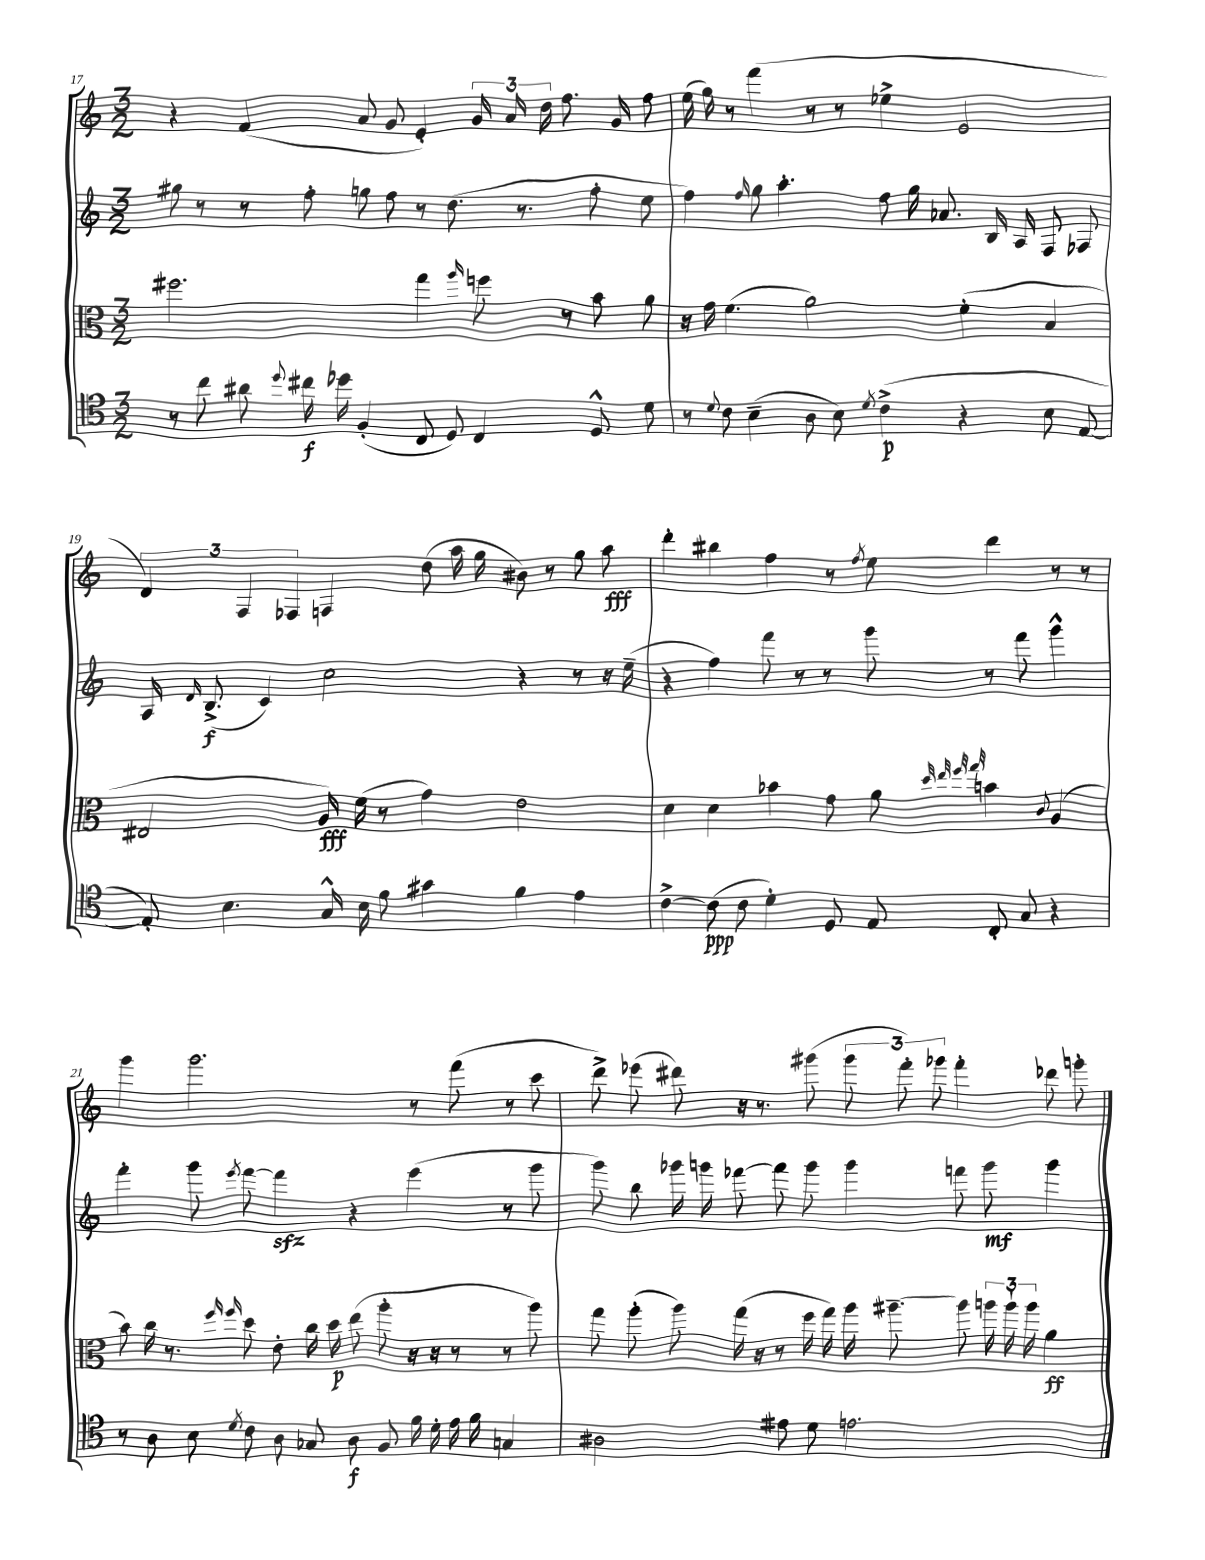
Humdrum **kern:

**kern	**dynam	**kern	**dynam	**kern	**dynam	**kern	**dynam
*part4	*part4	*part3	*part3	*part2	*part2	*part1	*part1
*staff4	*staff4	*staff3	*staff3	*staff2	*staff2	*staff1	*staff1
*clefC4	*	*clefC3	*	*clefG2	*	*clefG2	*
*k[]	*	*k[]	*	*k[]	*	*k[]	*
*M3/2	*	*M3/2	*	*M3/2	*	*M3/2	*
=17	=17	=17	=17	=17	=17	=17	=17
8r	.	2.ff#X\	.	8gg#X\	.	4r	.
8cc\	.	.	.	8r	.	.	.
8a#X\	.	.	.	8r	.	(4f/	.
8qqdd/	.	.	.	.	.	.	.
16cc#X\	f	.	.	8ff'\	.	.	.
16dd-X\	.	.	.	.	.	.	.
(4F'/	.	.	.	8ggn\	.	8a/	.
.	.	.	.	8ff\	.	8g/	.
8C/	.	4gg\	.	8r	.	4e'/)	.
8D/)	.	.	.	(8.dd\	.	.	.
.	.	16qqaa/	.	.	.	.	.
4C/	.	8ffn\	.	.	.	24g/	.
.	.	.	.	.	.	24a/	.
.	.	.	.	8.r	.	.	.
.	.	.	.	.	.	24dd\	.
.	.	8r	.	.	.	8.ff\	.
8D^^/	.	8b\	.	8ff'\	.	.	.
.	.	.	.	.	.	16g/	.
8d\	.	8a\	.	8ee\	.	8ff\	.
=18	=18	=18	=18	=18	=18	=18	=18
8r	.	16r	.	4ff\)	.	(16ee\	.
.	.	16g\	.	.	.	16gg\)	.
8qqd/	.	.	.	.	.	.	.
8c\	.	(4.f\	.	.	.	8r	.
.	.	.	.	16qqff/	.	.	.
(4B~\	.	.	.	8gg\	.	(4fff\	.
.	.	.	.	4.aa'\	.	.	.
8A\	.	2a\)	.	.	.	8r	.
8B\)	.	.	.	.	.	8r	.
8qd/	.	.	.	.	.	.	.
(4c^\	p	.	.	8ff\	.	4ee-X^\	.
.	.	.	.	16gg\	.	.	.
.	.	.	.	8.a-X/	.	.	.
4r	.	(4f'\	.	.	.	2e/	.
.	.	.	.	16B/	.	.	.
.	.	.	.	16A/	.	.	.
8B\	.	4B/	.	8F/	.	.	.
[8E/	.	.	.	8F-X/	.	.	.
!!LO:LB:g=z
=19	=19	=19	=19	=19	=19	=19	=19
8E'/])	.	2E#X/	.	16A/	.	6d/)	.
.	.	.	.	16qqd/	.	.	.
.	.	.	.	(8.B^/	f	.	.
4.B\	.	.	.	.	.	.	.
.	.	.	.	.	.	6F/	.
.	.	.	.	4c/)	.	.	.
.	.	.	.	.	.	6F-X/	.
16G^^/	.	16A/)	fff	2cc\	.	4Fn/	.
16B\	.	(16f\	.	.	.	.	.
8f\	.	8r	.	.	.	.	.
4g#X\	.	4g\)	.	.	.	(8dd\	.
.	.	.	.	.	.	16aa\	.
.	.	.	.	.	.	16gg\	.
4f\	.	2e\	.	4r	.	8b#X\)	.
.	.	.	.	.	.	8r	.
4e\	.	.	.	8r	.	8gg\	.
.	.	.	.	16r	.	8aa\	fff
.	.	.	.	(16ee~\	.	.	.
=20	=20	=20	=20	=20	=20	=20	=20
[4c^\	.	4d\	.	4r	.	4ddd'\	.
(8c\]	ppp	4d\	.	4ff\)	.	4bb#X\	.
8c\	.	.	.	.	.	.	.
4d'\)	.	4b-X\	.	8fff\	.	4ff\	.
.	.	.	.	8r	.	.	.
8D/	.	8g\	.	8r	.	8r	.
.	.	.	.	.	.	8qff/	.
8E/	.	8a\	.	8ggg\	.	8ee\	.
.	.	32qqdd/	.	.	.	.	.
.	.	32qqee/	.	.	.	.	.
.	.	32qqff/	.	.	.	.	.
.	.	32qqgg/	.	.	.	.	.
8C'/	.	4bn\	.	8r	.	4ddd\	.
8G/	.	.	.	8fff\	.	.	.
.	.	8qqc/	.	.	.	.	.
4r	.	(4A/	.	4ggg^^\	.	8r	.
.	.	.	.	.	.	8r	.
!!LO:LB:g=z
=21	=21	=21	=21	=21	=21	=21	=21
8r	.	8b\)	.	4fff'\	.	4ggg\	.
8A\	.	16cc\	.	.	.	.	.
.	.	8.r	.	.	.	.	.
8B\	.	.	.	8ggg\	.	2.ggg\	.
.	.	16qqff/	.	.	.	.	.
8qd/	.	16qqff/	.	8qeee/	.	.	.
8c\	.	8dd\	.	[8fff\	.	.	.
8A\	.	8e'\	.	4fffzz\]	.	.	.
8G-X/	.	16cc\	.	.	.	.	.
.	.	16dd\	p	.	.	.	.
8A\	f	(8ee\	.	4r	.	.	.
8F/	.	8aa'\	.	.	.	.	.
16f\	.	16r	.	(4eee\	.	8r	.
16d'\	.	16r	.	.	.	.	.
16e\	.	8r	.	.	.	(8fff\	.
16f\	.	.	.	.	.	.	.
4Gn/	.	8r	.	8r	.	8r	.
.	.	8aa\)	.	8ggg\	.	8ccc\	.
=22	=22	=22	=22	=22	=22	=22	=22
2A#X\	.	8gg\	.	8ggg\)	.	8ddd^\)	.
.	.	(8aa'\	.	8bb\	.	(8eee-X\	.
.	.	8aa\)	.	16ggg-X\	.	8ddd#X\)	.
.	.	.	.	16gggn\	.	.	.
.	.	(16gg\	.	[8fff-X\	.	16r	.
.	.	16r	.	.	.	8.r	.
8e#X\	.	8r	.	8fff-\]	.	.	.
8d\	.	16ff\	.	8ggg\	.	(8ggg#X\	.
.	.	16gg\)	.	.	.	.	.
2.en\	.	16aa\	.	4ggg\	.	12ggg#\	.
.	.	[8.aa#X~\	.	.	.	.	.
.	.	.	.	.	.	12fff'\)	.
.	.	.	.	.	.	12ggg-X\	.
.	.	8aa#\]	.	8fffn\	.	4fff'\	.
.	.	24aan\	.	8ggg\	mf	.	.
.	.	24aa`\	.	.	.	.	.
.	.	24aa\	.	.	.	.	.
.	.	4a\	ff	4ggg\	.	8ddd-X\	.
.	.	.	.	.	.	8gggn'\	.
==	==	==	==	==	==	==	==
*-	*-	*-	*-	*-	*-	*-	*-
